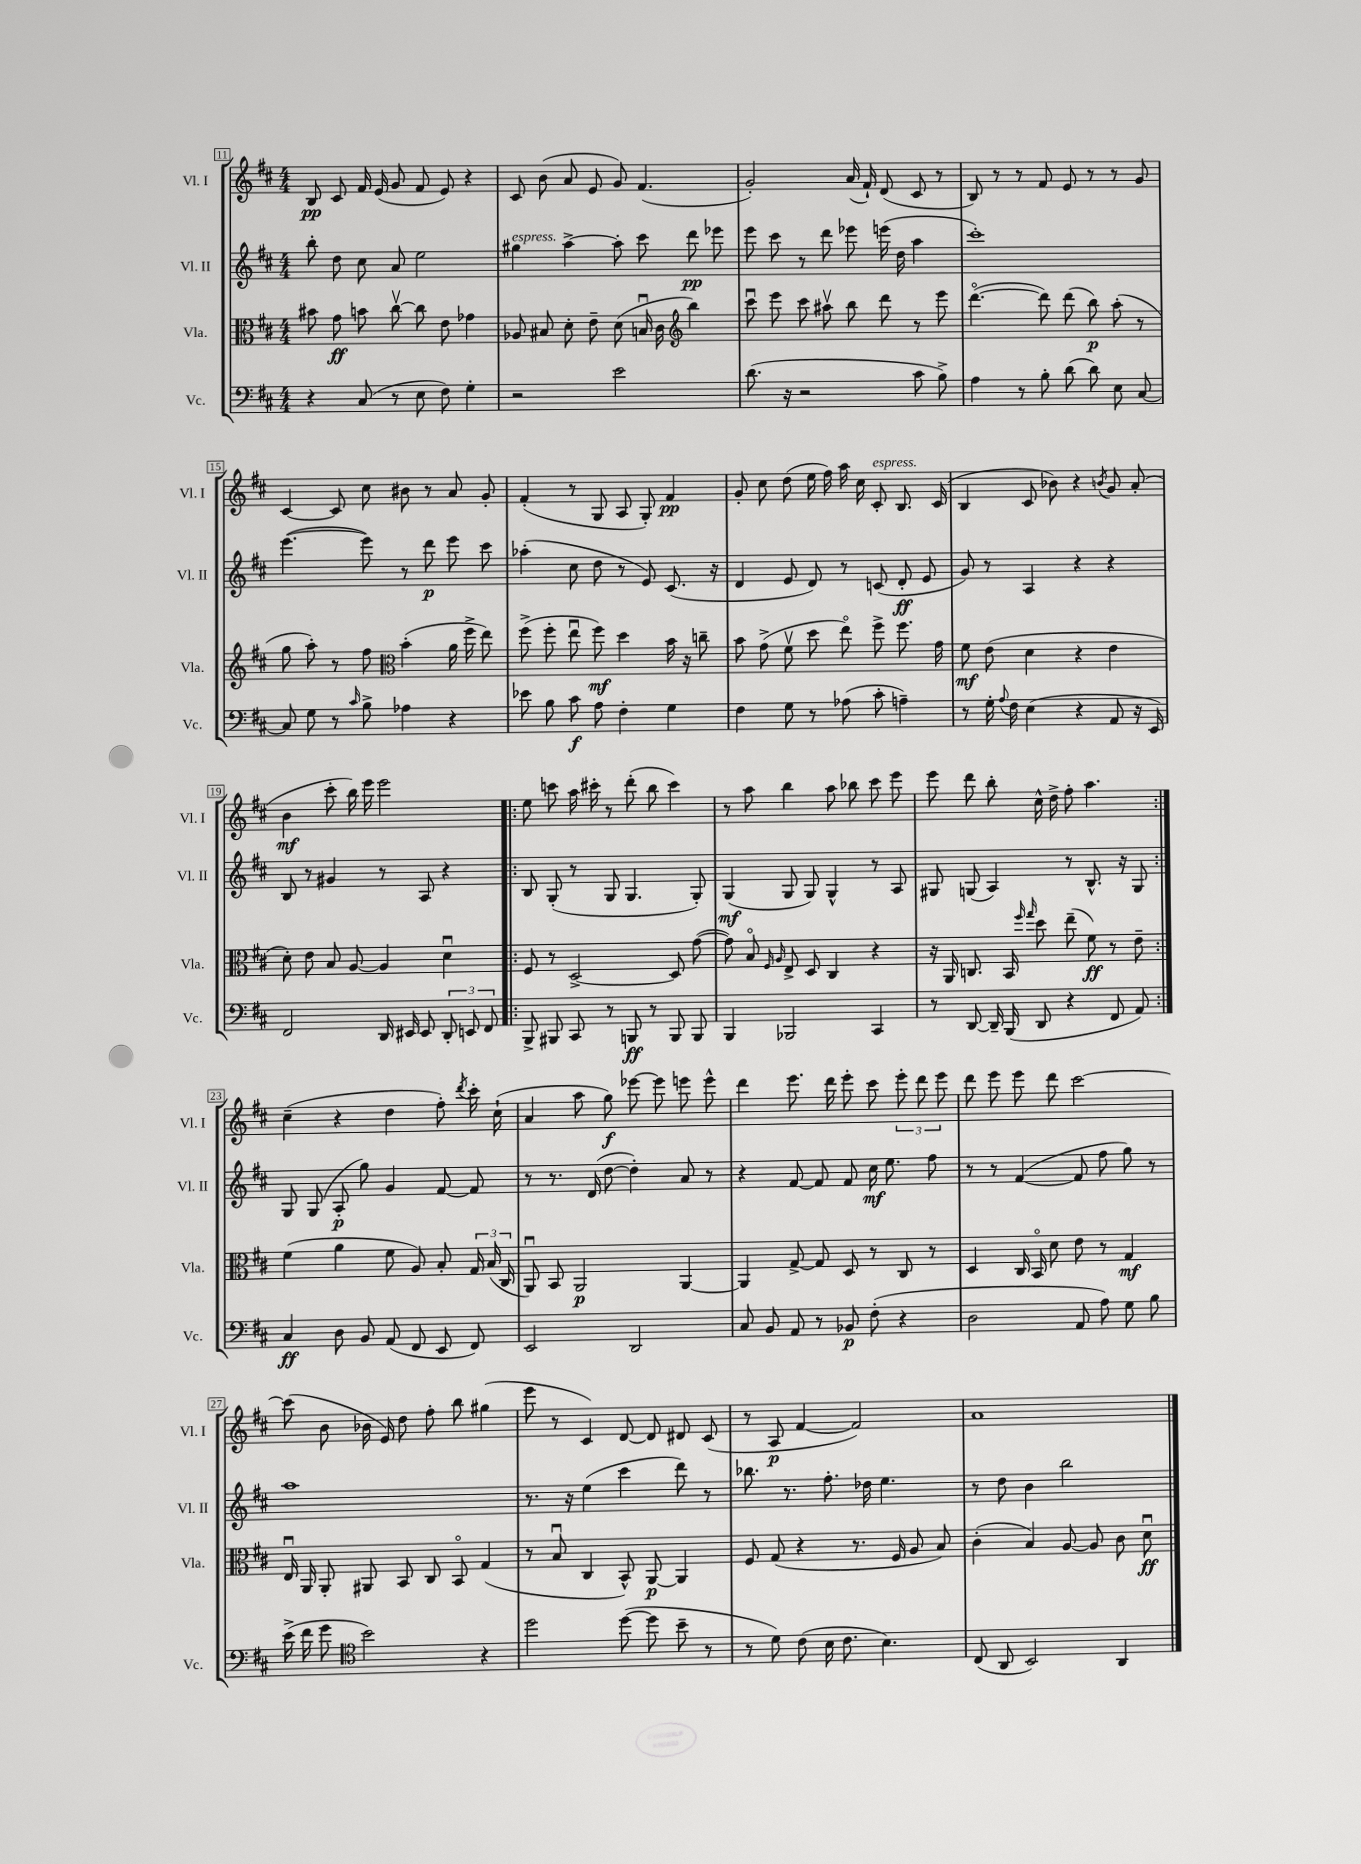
<<
\new StaffGroup <<
\new Staff = "s0" \with { instrumentName = "Vl. I" shortInstrumentName = "Vl. I" } {
    \clef treble \key d \major \numericTimeSignature \time 4/4
    \autoBeamOff b8\pp cis'8 fis'16 e'16( g'8 fis'8 e'8) r4 |
    cis'8 b'8( a'8 e'8 g'8) fis'4.( |
    g'2-.) a'16( fis'16-!) d'8( cis'8 r8 |
    b8) r8 r8 fis'8 e'8 r8 r8 g'8 |
    cis'4~ cis'8 cis''8 bis'8 r8 a'8 g'8-. |
    fis'4-.( r8 g8 a8 g8-.) fis'4\pp |
    g'8-. cis''8 d''8( e''16 fis''16) a''16 cis''16 cis'8-.^\markup { \italic "espress." } b8. cis'16( |
    b4 cis'8 bes'8) r4 \acciaccatura { b'8 } g'8 a'8-.( |
    b'4\mf cis'''8-. b''16) e'''16 e'''2 |
    \repeat volta 2 { e''8 c'''8 a''16 cis'''16-. r8 d'''8-.( b''8 cis'''4) |
    r8 a''8 b''4 a''8 bes''8 cis'''8 e'''8 |
    e'''8 d'''8 b''8-. cis''16-^ d''16-> fis''8-. a''4. | }
    cis''4--( r4 d''4 fis''8-.) \acciaccatura { d'''8 } cis'''16-. cis''16-!( |
    a'4 a''8 g''8\f) ees'''8~ ees'''8 e'''8 e'''8-^ |
    d'''4 e'''8. d'''16 e'''8-. cis'''8 \tuplet 3/2 { e'''8-. d'''8 e'''8 } |
    d'''8 e'''8 e'''8 d'''8 cis'''2~ |
    cis'''8( b'8 bes'16 e'16) d''8 fis''8-. b''8 gis''4( |
    e'''8 r8 cis'4) d'8~ d'8 dis'8 cis'8( |
    r8 a8\p fis'4~ fis'2) |
    a'1 \bar "|." |
}
\new Staff = "s1" \with { instrumentName = "Vl. II" shortInstrumentName = "Vl. II" } {
    \clef treble \key d \major \numericTimeSignature \time 4/4
    \autoBeamOff b''8-. d''8 cis''8 a'8 e''2 |
    gis''4^\markup { \italic "espress." } a''4~-> a''8-. cis'''8 d'''8\pp ees'''8 |
    e'''8 cis'''8 r8 d'''8 ees'''8 e'''16( d''16 a''4 |
    cis'''1-.) |
    e'''4.~( e'''8) r8 d'''8\p e'''8 cis'''8 |
    aes''4-.( cis''8 d''8 r8 e'8) cis'8.( r16 |
    d'4 e'8 d'8) r8 c'8( d'8-.\ff e'8 |
    g'8) r8 a4 r4 r4 |
    b8 r8 gis'4 r8 a8 r4 |
    \repeat volta 2 { b8 g8-.( r8 g8 g4. g8-.) |
    g4\mf( g8 g8) g4-^ r8 a8 |
    gis8 g8( a4) r8 b8.-^ r16 g8 | }
    g8 g8( a8-.\p g''8) g'4 fis'8~ fis'8 |
    r8 r8. d'16( d''8~ d''4-.) a'8 r8 |
    r4 fis'8~ fis'8 fis'8 cis''16\mf e''8. fis''8 |
    r8 r8 fis'4~( fis'8 fis''8 g''8) r8 |
    a''1 |
    r8. r16 e''4( cis'''4 d'''8) r8 |
    bes''8. r8. fis''8.-. des''16 e''4. |
    r8 d''8 b'4 b''2 \bar "|." |
}
\new Staff = "s2" \with { instrumentName = "Vla." shortInstrumentName = "Vla." } {
    \clef alto \key d \major \numericTimeSignature \time 4/4
    \autoBeamOff bis'8 g'8\ff b'8 cis''8~\upbow cis''8 e'8 ges'4 |
    aes8 bis8 d'8-. e'8-- d'8( b16\downbow cis'16 \clef treble b''4) |
    cis'''8\downbow e'''8 cis'''8 ais''8\upbow b''8 d'''8 r8 e'''8 |
    d'''4.~\flageolet( d'''8) d'''8( b''8\p) a''8-.( r8 |
    g''8 a''8-.) r8 fis''8 \clef alto b'4-.( a'16 fis''16-> e''8) |
    fis''8->( fis''8-. e''8\downbow fis''8\mf) d''4 b'16 r16 c''8-- |
    b'8 g'8->( fis'8\upbow d''8 e''8\flageolet) fis''8-> fis''8. g'16 |
    fis'8\mf e'8( d'4 r4 e'4 |
    d'8-.) e'8 b8 a8~ a4 d'4\downbow |
    \repeat volta 2 { fis8 r8 d2~-> d8 g'8~( |
    g'8) b8\flageolet \grace { fis16 a16 } e8-> d8 cis4 r4 |
    r16 a,16 c8. b,16 \grace { fis''16 g''16 } d''8 e''8--( fis'8\ff) r8 e'8-- | }
    fis'4( a'4 fis'8 a8) b8-. \tuplet 3/2 { g16 b16( cis16 } |
    a,8\downbow) b,8 a,2\p a,4~ |
    a,4 g8~-> g8 d8 r8 cis8 r8 |
    d4 cis16 b,16\flageolet d'8 e'8 r8 g4\mf |
    e16\downbow a,16 a,8-. ais,8 b,8 cis8 b,8\flageolet g4( |
    r8 b8\downbow cis4 b,8-^) a,8~\p a,4 |
    fis8 g8( r4 r8. fis16 a8 b8) |
    cis'4-.( b4) a8~ a8 cis'8 d'8\downbow\ff \bar "|." |
}
\new Staff = "s3" \with { instrumentName = "Vc." shortInstrumentName = "Vc." } {
    \clef bass \key d \major \numericTimeSignature \time 4/4
    \autoBeamOff r4 cis8( r8 e8 fis8) g4-. |
    r2 e'2 |
    d'8.( r16 r2 cis'8 b8->) |
    a4 r8 b8-. d'8( d'8) e8 cis8~ |
    cis8 g8 r8 \grace { cis'16 } b8-> aes4 r4 |
    ees'8 b8 cis'8\f a8 fis4-. g4 |
    fis4 g8 r8 aes8( cis'8-. a4--) |
    r8 g16-. \appoggiatura { a8 } fis16 e4( r4 a,8 r16 e,16) |
    fis,2 d,16 eis,16 eis,8 \tuplet 3/2 { d,8-. e,8 fis,8 } |
    \repeat volta 2 { b,,8-> bis,,8 cis,8 r8 b,,8\ff r8 b,,8 b,,8 |
    b,,4 bes,,2 cis,4 |
    r8 d,8~ d,16-- b,,16( d,8 r4 fis,8 a,8) | }
    cis4\ff d8 b,8 a,8( fis,8 e,8 fis,8) |
    e,2 d,2 |
    cis8 b,8 a,8 r8 bes,8\p fis8-.( r4 |
    d2 a,8 a8) g8 b8 |
    e'16->( fis'16 g'8 \clef tenor b'2) r4 |
    d''2 d''8~( d''8 b'8-- r8 |
    r8 d'8) cis'8( b16 cis'8. b4.) |
    cis8( a,8 b,2) a,4 \bar "|." |
}
>>
>>
\layout { \context { \Score currentBarNumber = #11 \override BarNumber.stencil = #(make-stencil-boxer 0.1 0.3 ly:text-interface::print) } }
